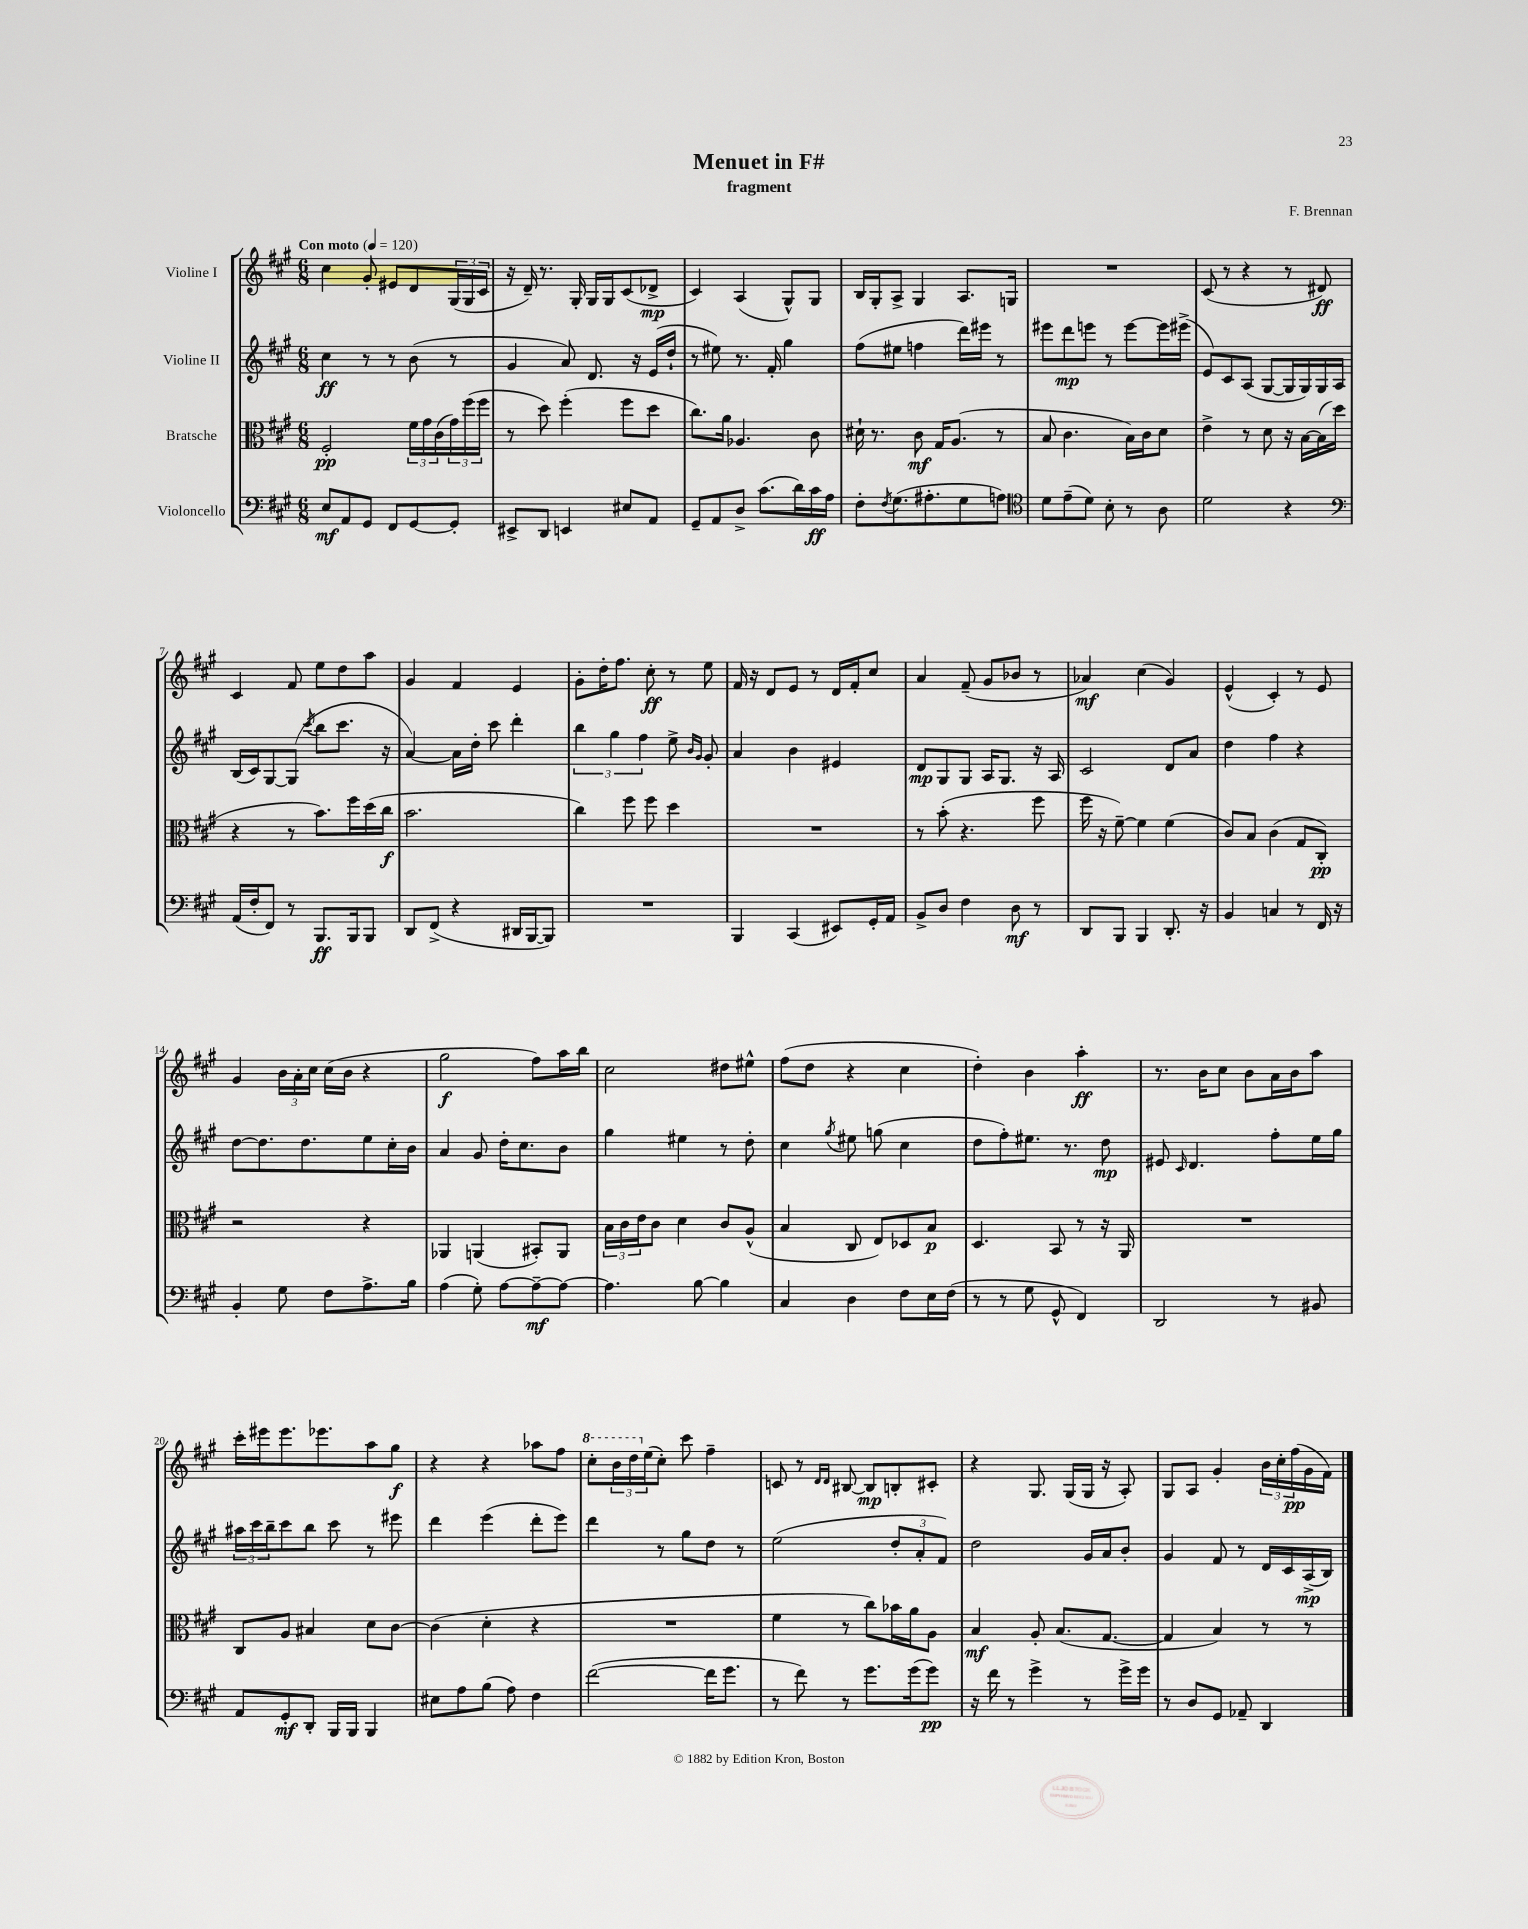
\header { title = "Menuet in F#" composer = "F. Brennan" subtitle = "fragment" }
<<
\new StaffGroup <<
\new Staff = "s0" \with { instrumentName = "Violine I" } {
    \clef treble \key a \major \numericTimeSignature \time 6/8 \tempo "Con moto" 4 = 120
    cis''4 gis'8-. eis'8 d'8 \tuplet 3/2 { gis16( gis16 cis'16 } |
    r16 d'16--) r8. gis16-. gis16 gis16 cis'8( des'8->\mp |
    cis'4) a4( gis8-^) gis8 |
    b16 gis16-. a8-> gis4 a8. g16 |
    R2. |
    cis'8( r8 r4 r8 dis'8\ff) |
    cis'4 fis'8 e''8 d''8 a''8 |
    gis'4 fis'4 e'4 |
    gis'8-. d''16-. fis''8. cis''8-.\ff r8 e''8 |
    fis'16 r16 d'8 e'8 r8 d'16 fis'16-. cis''8 |
    a'4 fis'8--( gis'8 bes'8 r8 |
    aes'4\mf) cis''4( gis'4) |
    e'4-^( cis'4-.) r8 e'8 |
    gis'4 \tuplet 3/2 { b'16 a'16-. cis''16 } cis''16( b'16 r4 |
    gis''2\f fis''8) a''16 b''16 |
    cis''2 dis''8 eis''8-^ |
    fis''8( d''8 r4 cis''4 |
    d''4-.) b'4 a''4-.\ff |
    r8. b'16 cis''8 b'8 a'16 b'16 a''8 |
    cis'''16-. eis'''16 eis'''8. ees'''8. a''8 gis''8\f |
    r4 r4 aes''8 fis''8 |
    \ottava #1 cis'''8-. \tuplet 3/2 { b''16 d'''16 \ottava #0 e''16( } cis''8-.) cis'''8 fis''4-- |
    c'8 r8 \grace { d'16 d'16 } bis8~ bis8\mp b8-. cis'8-. |
    r4 gis8. gis16( gis16 r16 a8-.) |
    gis8 a8 gis'4-. \tuplet 3/2 { b'16 cis''16-. fis''16\pp( } gis'16 fis'16) \bar "|." |
}
\new Staff = "s1" \with { instrumentName = "Violine II" } {
    \clef treble \key a \major \numericTimeSignature \time 6/8
    cis''4\ff r8 r8 b'8( r8 |
    gis'4 a'8) d'8. r16 e'16( d''16-! |
    r8 eis''8) r8. fis'16-. gis''4 |
    fis''8( eis''8 f''4 d'''16) eis'''16 r8 |
    eis'''8 d'''8\mp e'''8 r8 e'''8~ e'''16 eis'''16->( |
    e'8) cis'8 a8( gis8~ gis16 gis16) gis16 a16 |
    b16( cis'16) gis8~ gis8( \acciaccatura { cis'''8 } b''8 cis'''8. r16 |
    a'4~) a'16 d''16-. cis'''8 d'''4-. |
    \tuplet 3/2 { b''4 gis''4 fis''4 } e''8-> \grace { b'16 gis'16 } gis'8-. |
    a'4 b'4 eis'4 |
    d'8\mp gis8 gis8 a16 gis8. r16 a16 |
    cis'2 d'8 a'8 |
    d''4 fis''4 r4 |
    d''8~ d''8. d''8. e''8 cis''16-. b'16 |
    a'4 gis'8 d''16-. cis''8. b'8 |
    gis''4 eis''4 r8 d''8-. |
    cis''4 \acciaccatura { gis''8 } eis''8 g''8( cis''4 |
    d''8 fis''8-.) eis''8. r8. d''8\mp |
    eis'8 \grace { cis'16 } d'4. fis''8-. e''16 gis''16 |
    \tuplet 3/2 { ais''16 cis'''16 b''16-- } cis'''8 b''8 cis'''8 r8 eis'''8 |
    d'''4 e'''4( d'''8-. e'''8) |
    d'''4 r8 gis''8 d''8 r8 |
    e''2( \tuplet 3/2 { d''8-. a'8-. fis'8) } |
    d''2 gis'16 a'16 b'8-. |
    gis'4 fis'8 r8 d'16 cis'16 a16->\mp( b16) \bar "|." |
}
\new Staff = "s2" \with { instrumentName = "Bratsche" } {
    \clef alto \key a \major \numericTimeSignature \time 6/8
    fis2-.\pp \tuplet 3/2 { fis'16 gis'16 cis'16( } \tuplet 3/2 { gis'16) fis''16( fis''16 } |
    r8 d''8) fis''4-.( fis''8 d''8 |
    cis''8.) a'16 aes4. cis'8 |
    dis'16-! r8. cis'8\mf gis16 a8.( r8 |
    b8 cis'4. b16) cis'16 d'8 |
    e'4-> r8 d'8 r16 b16~ b16( d''16 |
    r4 r8 b'8.) fis''16 d''16( cis''16\f |
    b'2. |
    cis''4) fis''8 fis''8 d''4 |
    R2. |
    r8 b'8-.( r4. fis''8 |
    fis''16 r16 fis'8~--) fis'4 fis'4( |
    cis'8) b8 cis'4( gis8 cis8-.\pp) |
    r2 r4 |
    aes,4 a,4( bis,8-.) a,8 |
    \tuplet 3/2 { b16 cis'16 e'16 } cis'8 d'4 cis'8 a8-^( |
    b4 cis8 e8) des8 b8\p |
    d4. b,8 r8 r16 a,16 |
    R2. |
    cis8 a8 bis4 d'8 cis'8~ |
    cis'4( d'4-. r4 |
    R2. |
    fis'4 r8 cis''8) bes'16 a'16 a8 |
    b4\mf a8-. b8.( gis8.~ |
    gis4 b4) r8 r8 \bar "|." |
}
\new Staff = "s3" \with { instrumentName = "Violoncello" } {
    \clef bass \key a \major \numericTimeSignature \time 6/8
    e8\mf a,8 gis,8 fis,8 gis,8~ gis,8-. |
    eis,8-> d,8 e,4 eis8 a,8 |
    gis,8-- a,8 d8-> cis'8.( d'16) cis'16\ff a16 |
    fis8-. \acciaccatura { fis8 } gis8.( ais8.-. gis8 a8) |
    \clef tenor d'8 e'8--( d'8) b8-. r8 a8 |
    d'2 r4 |
    \clef bass a,16( fis16-. fis,8) r8 b,,8.\ff b,,16 b,,8 |
    d,8 fis,8->( r4 dis,16 b,,16~ b,,8) |
    R2. |
    b,,4 cis,4( eis,8) gis,16-. a,16 |
    b,8-> d8 fis4 d8\mf r8 |
    d,8 b,,8 b,,4 d,8.-. r16 |
    b,4 c4 r8 fis,16 r16 |
    b,4-. gis8 fis8 a8.-> b16 |
    a4( gis8-.) a8~ a8~--\mf a8~ |
    a4. b8~ b4 |
    cis4 d4 fis8 e16 fis16( |
    r8 r8 gis8 gis,8-^ fis,4) |
    d,2 r8 bis,8 |
    a,8 gis,8-.\mf d,8-. b,,16 b,,16 b,,4 |
    eis8 a8 b8( a8) fis4 |
    fis'2~( fis'16 gis'8. |
    r8 fis'8) r8 gis'8. gis'16( gis'8\pp) |
    r16 fis'16 r8 gis'4-> r8 gis'16-> gis'16 |
    r8 d8 gis,8 aes,8-- d,4 \bar "|." |
}
>>
>>
